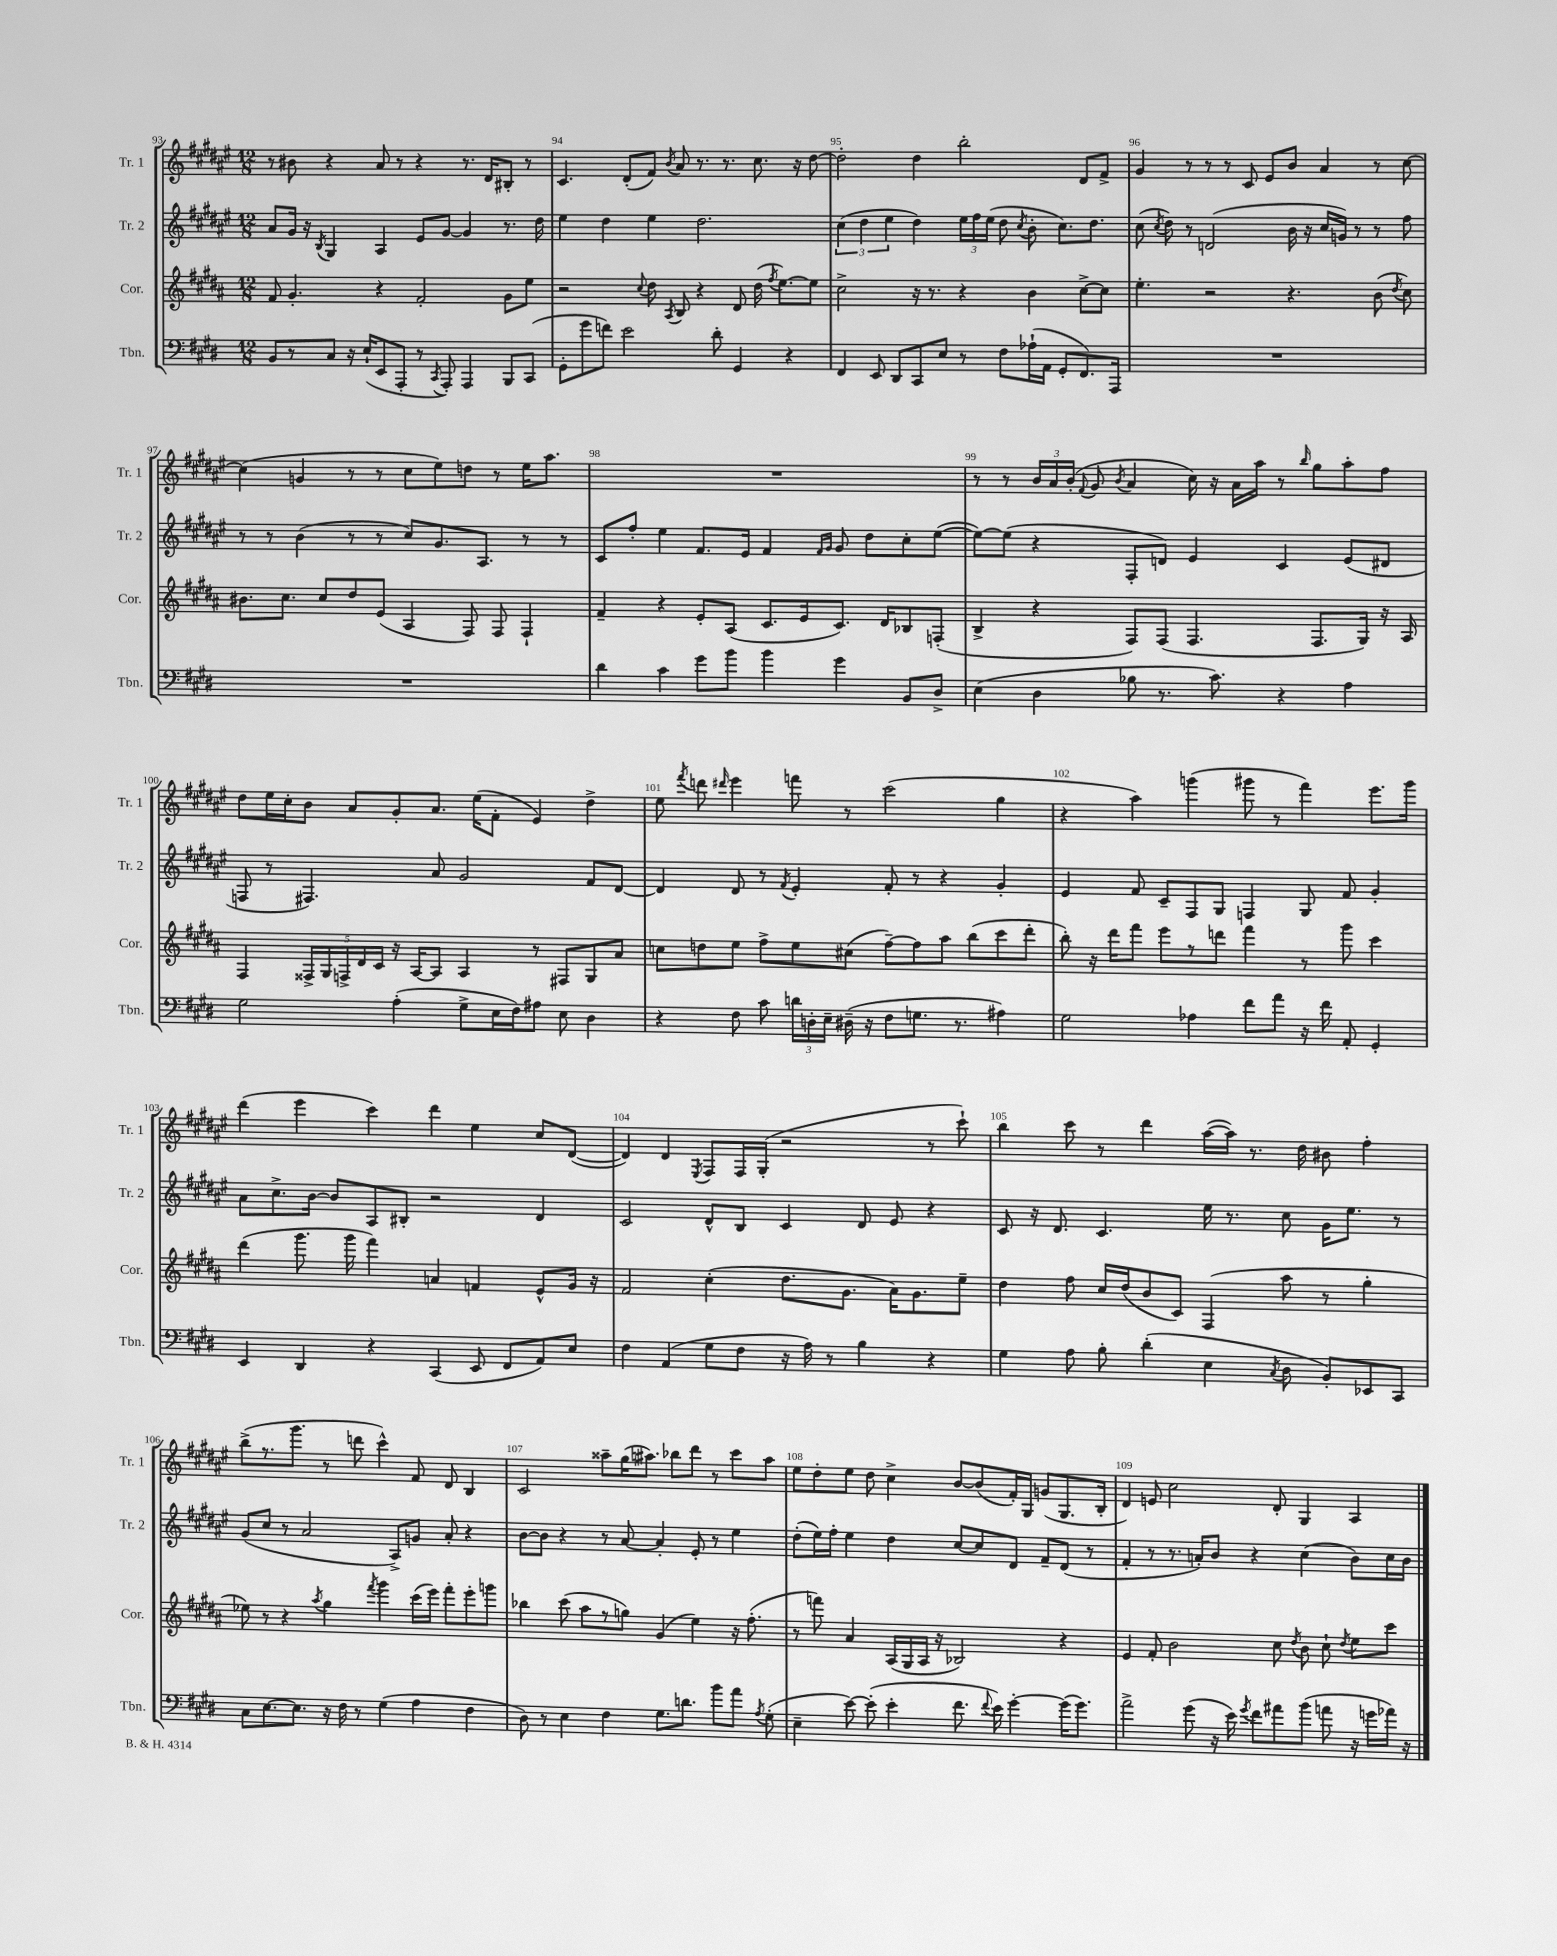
<<
\new StaffGroup <<
\new Staff = "s0" \with { instrumentName = "Tr. 1" shortInstrumentName = "Tr. 1" } {
    \clef treble \key fis \major \numericTimeSignature \time 12/8
    \autoBeamOff r8 bis'8 r4 ais'8 r8 r4 r8. dis'16[ bis8]-. r8 |
    cis'4. dis'8[-.( fis'8]) \acciaccatura { b'8 } ais'8 r8. r8. cis''8. r16 dis''8~ |
    dis''2-. dis''4 b''2-. dis'8[ fis'8]-> |
    gis'4 r8 r8 r8 cis'8 eis'8[ b'8] ais'4 r8 cis''8~ |
    cis''4( g'4 r8 r8 cis''8[ eis''8) d''8] r8 eis''16[ ais''8.] |
    R1. |
    r8 r8 \tuplet 3/2 { b'16[ ais'16 b'16]-.( } \appoggiatura { fis'8 } gis'8 \acciaccatura { b'8 } ais'4 cis''16) r16 ais'16[ ais''16] r8 \grace { b''16 } gis''8[ ais''8-. fis''8] |
    dis''8[ eis''16 cis''16-. b'8] ais'8[ gis'8-. ais'8.] eis''16[( fis'8]-. eis'4) dis''4-> |
    eis''8 \acciaccatura { fis'''8 } d'''8 \grace { dis'''16 } eis'''4 f'''8 r8 cis'''2( gis''4 |
    r4 ais''4) g'''4( gis'''8 r8 fis'''4) eis'''8.[ gis'''16] |
    dis'''4( eis'''4 cis'''4) dis'''4 eis''4 cis''8[ dis'8]~( |
    dis'4) dis'4 \acciaccatura { eis8 } fis8[ fis16 gis16]-.( r2 r8 cis'''8-!) |
    b''4 cis'''8 r8 dis'''4 ais''16[~( ais''16]) r8. dis''16 bis'8 fis''4-. |
    b''8[->( r8. gis'''8.] r8 d'''8 cis'''4-^) fis'8 dis'8 b4 |
    cis'2 aisis''8[-- gis''16( ais''8.]) bes''8[ dis'''8] r8 cis'''8[ ais''8] |
    eis''8[ dis''8-. eis''8] dis''8 cis''4-> b'8[~ b'8( fis'16-.) gis16] g'8[( gis8. b16]-. |
    dis'4) e'8 cis''2 dis'8-. gis4 ais4 \bar "|." |
}
\new Staff = "s1" \with { instrumentName = "Tr. 2" shortInstrumentName = "Tr. 2" } {
    \clef treble \key fis \major \numericTimeSignature \time 12/8
    \autoBeamOff ais'8[ gis'16] r16 \acciaccatura { b8 } gis4 ais4 eis'8[ gis'8]~ gis'4 r8. dis''16 |
    eis''4 dis''4 eis''4 dis''2. |
    \tuplet 3/2 { cis''4( dis''4 eis''4 } dis''4) \tuplet 3/2 { eis''16[ fis''16 eis''16]( } dis''8 \acciaccatura { cis''8 } b'8-. cis''8.[) dis''8.] |
    cis''8( \acciaccatura { cis''8 } dis''8) r8 d'2( b'16 r16 cis''16[ g'16]) r8 r8 fis''8 |
    r8 r8 b'4( r8 r8 cis''8[) gis'8. ais8.] r8 r8 |
    cis'8[ fis''8]-. eis''4 fis'8.[ eis'16] fis'4 \grace { fis'16[ gis'16] } gis'8 dis''8[ cis''8-. eis''8]~( |
    eis''8[~) eis''8]( r4 fis8[-. d'8]) eis'4 cis'4 eis'8[( dis'8] |
    f8 r8 fis4.) ais'8 gis'2 fis'8[ dis'8]~ |
    dis'4 dis'8 r8 \acciaccatura { fis'8 } eis'4-. fis'8-. r8 r4 gis'4-. |
    eis'4 fis'8 cis'8[-- fis8 gis8] f4 gis8 fis'8 gis'4-. |
    ais'8[ cis''8.-> b'16]~ b'8[ ais8 bis8]-. r2 dis'4 |
    cis'2 dis'8[-^ b8] cis'4 dis'8 eis'8 r4 |
    cis'8 r16 dis'8. cis'4. eis''16 r8. cis''8 gis'16[ eis''8.] r8 |
    gis'8[( cis''8] r8 ais'2 ais8[->) g'8] ais'8-. r4 |
    b'8[~ b'8] r4 r8 ais'8~ ais'4-. eis'8-. r8 eis''4 |
    dis''8[-.( eis''16) fis''16]-. eis''4 dis''4 cis''8[~ cis''8 dis'8] fis'8[-- dis'8]( r8 |
    fis'4-. r8 r8. a'16[-.) b'8] r4 cis''4( b'8[) cis''16 b'16] \bar "|." |
}
\new Staff = "s2" \with { instrumentName = "Cor." shortInstrumentName = "Cor." } {
    \clef treble \key b \major \numericTimeSignature \time 12/8
    \autoBeamOff fis'8 gis'4.-. r4 fis'2-. gis'8[ e''8] |
    r2 \appoggiatura { cis''8 } dis''8 \acciaccatura { ais8 } b8 r4 dis'8 dis''16( \acciaccatura { fis''8 } e''8.[~) e''8] |
    cis''2-> r16 r8. r4 b'4 cis''8[~-> cis''8] |
    e''4.-. r2 r4. b'8( \acciaccatura { dis''8 } cis''8) |
    bis'8.[ cis''8.] cis''8[ dis''8 e'8]( ais4 fis8) fis8 fis4-! |
    fis'4-- r4 e'8[-. ais8]( cis'8.[ e'16 cis'8.]) dis'16[ bes8 f8]-.( |
    b4-> r4 fis8[) fis8]( fis4. fis8.[ gis16]) r16 ais16 |
    fis4 \tuplet 5/4 { fisis16[-> gis16 f16-> dis'16 cis'16] } r16 ais16[~ ais8] ais4 r8 fis8[ gis8 ais'8] |
    c''8[ d''8 e''8] fis''8[-> e''8 cis''8]( fis''8[~--) fis''8 ais''8] b''8[( cis'''8 dis'''8]-. |
    b''8-.) r16 dis'''16[ fis'''8] e'''8[ r8 d'''8] fis'''4 r8 gis'''8 cis'''4 |
    dis'''4( gis'''8. gis'''16 fis'''4) a'4 f'4 e'8[-^ gis'16] r16 |
    fis'2 cis''4-.( dis''8.[ gis'8.] ais'16[) gis'8. e''8]-- |
    dis''4 fis''8 cis''16[ dis''16( b'8 cis'8]) fis4( ais''8 r8 gis''4-. |
    ees''8) r8 r4 \acciaccatura { ais''8 } gis''4 \acciaccatura { fis'''8 } gis'''4 cis'''16[( e'''16]) fis'''8[-. e'''8-. g'''8] |
    bes''4 cis'''8( ais''8[ r8 g''8]) gis'4( e''4) r16 fis''8.-.( |
    r8 f'''8) ais'4 ais16[( gis16 ais16] r16 bes2) r4 |
    e'4 fis'8-. b'2 cis''8 \acciaccatura { dis''8 } b'8 cis''8-! \acciaccatura { dis''8 } e''8[ cis'''8] \bar "|." |
}
\new Staff = "s3" \with { instrumentName = "Tbn." shortInstrumentName = "Tbn." } {
    \clef bass \key e \major \numericTimeSignature \time 12/8
    \autoBeamOff b,8[ r8 cis8] r16 e16[-!( e,8 a,,8]-. r8 \acciaccatura { cis,8 } a,,8-.) a,,4 b,,8[ cis,8]( |
    gis,8[-. gis'8 f'8]) e'2 dis'8-. gis,4 r4 |
    fis,4 e,8 dis,8[ cis,8 e8] r8 fis8[ aes16-!( a,16] gis,8[-. fis,8.) a,,16] |
    R1. |
    R1. |
    dis'4 cis'4 gis'8[ b'8] b'4 gis'4 b,8[ dis8]-> |
    e4( dis4 bes8 r8. cis'8.) r4 a4 |
    gis2 a4-.( gis8[-> e16 fis16) ais8] e8 dis4 |
    r4 fis8 cis'8 \tuplet 3/2 { d'16[ d16-. e16]-- } dis16--( r16 fis8[ g8.] r8. ais4) |
    gis2 aes4 fis'8[ a'8] r16 fis'16 a,8-. gis,4-. |
    e,4 dis,4 r4 cis,4( e,8 fis,8[ a,8) e8] |
    fis4 a,4( gis8[ fis8] r16 a16) r8 b4 r4 |
    gis4 a8 b8-. dis'4-.( e4 \acciaccatura { cis8 } dis8 b,8[-.) ees,8 cis,8] |
    cis8[ e8.~ e8.] r16 fis16 r8 gis4( a4 fis4 |
    dis8) r8 e4 fis4 gis8.[ d'8.] b'8[ a'8] \acciaccatura { a8 } gis8-.( |
    e4-- e'8~) e'8-.( e'4-. fis'8. \appoggiatura { fis'8 } e'16) gis'4~-. gis'16[( gis'8.]) |
    a'2-> gis'8( r16 e'16) \acciaccatura { gis'8 } fis'8[ ais'8 b'8]( a'8 r16 g'16[ aes'16]) r16 \bar "|." |
}
>>
>>
\layout { \context { \Score currentBarNumber = #93 \override BarNumber.break-visibility = ##(#f #t #t) barNumberVisibility = #all-bar-numbers-visible } }
